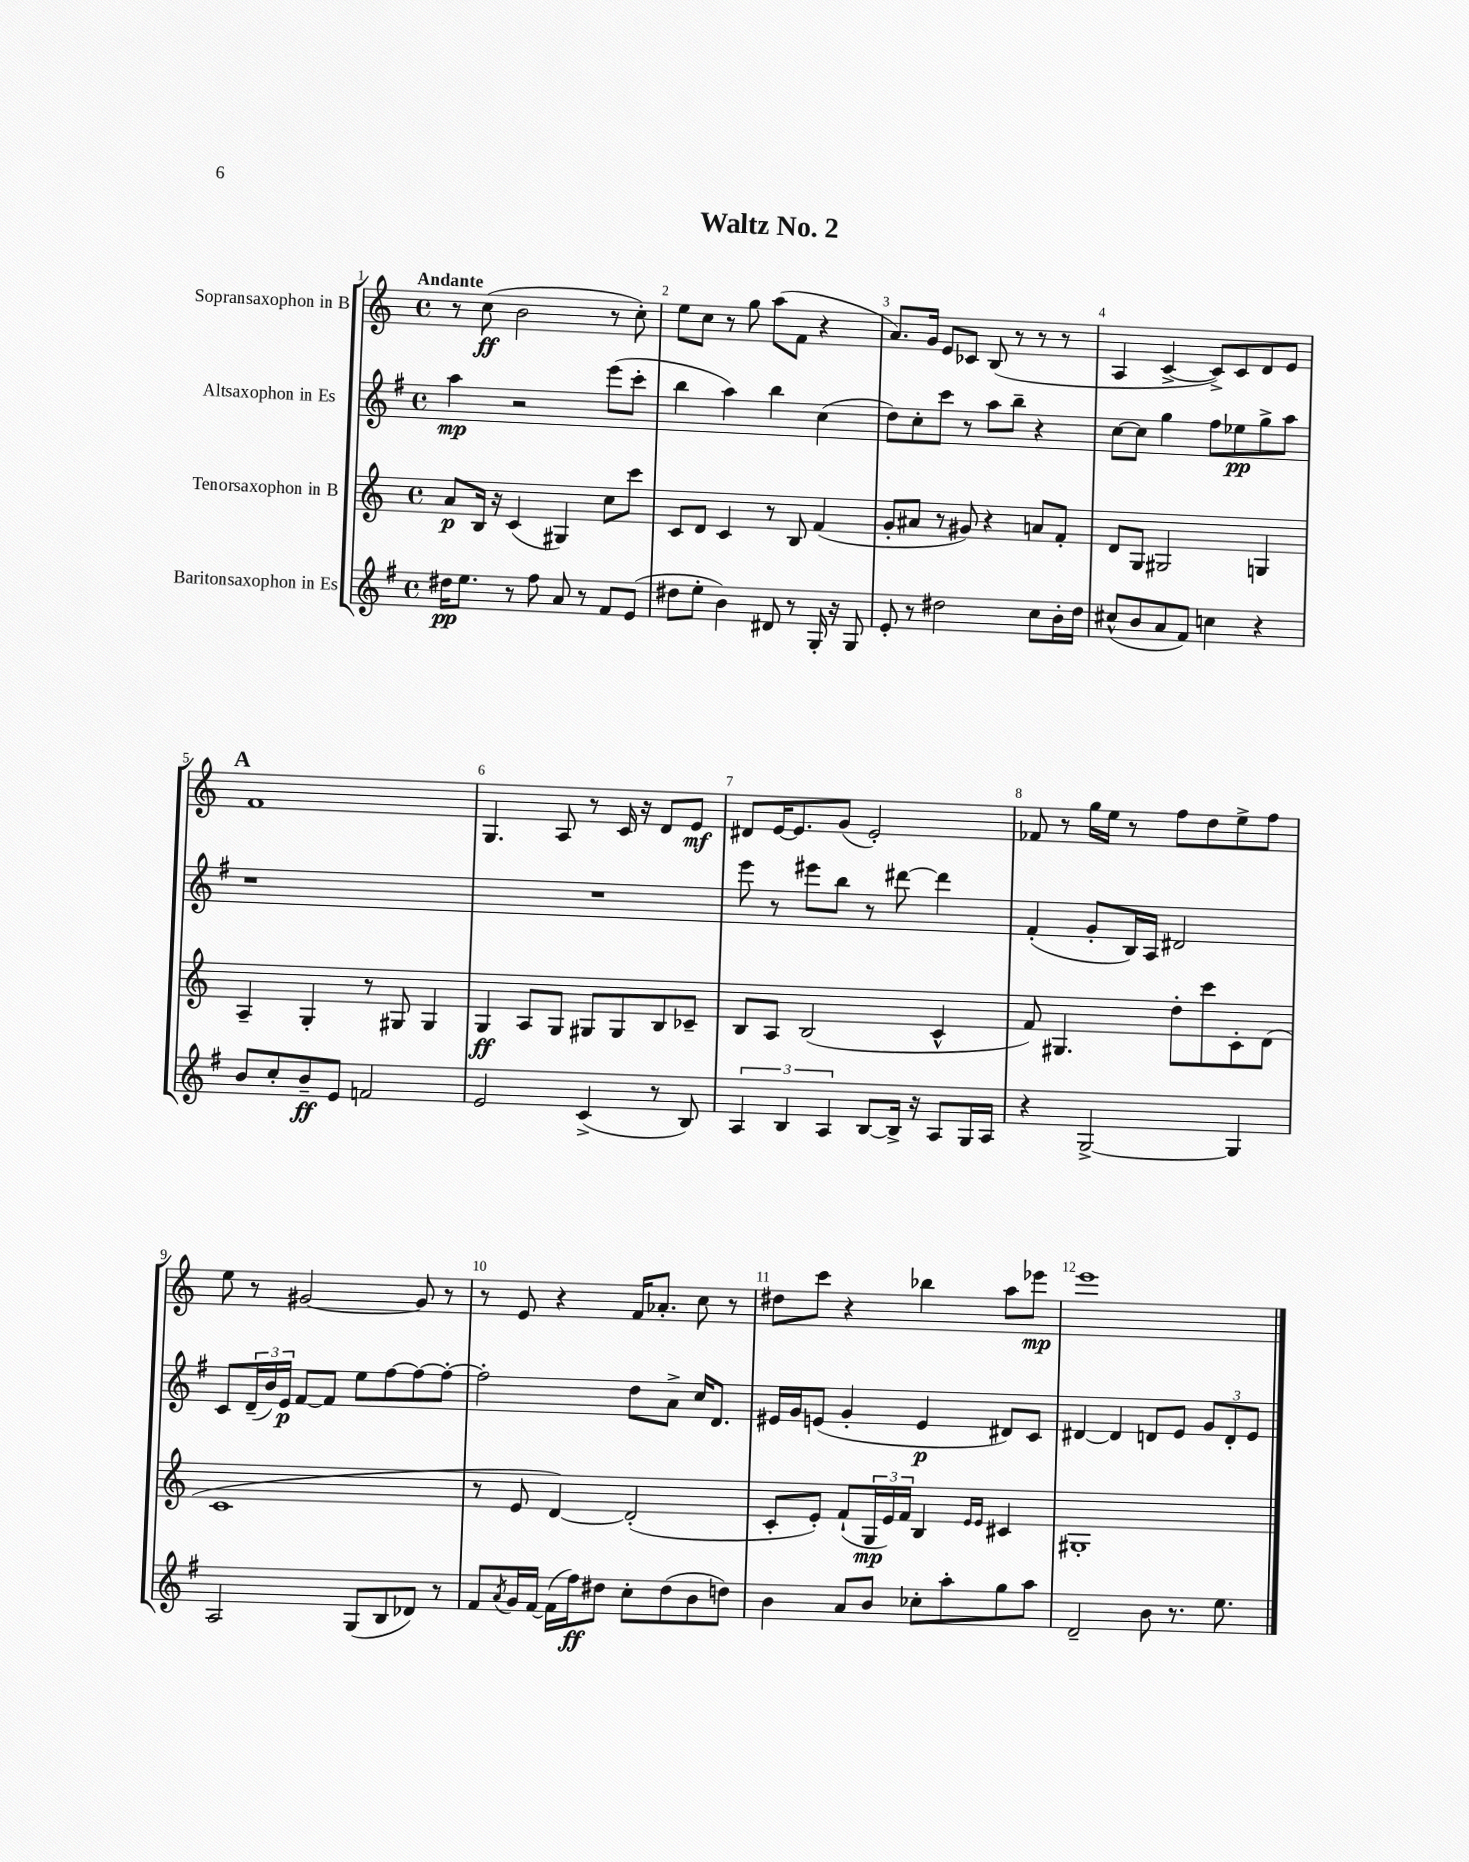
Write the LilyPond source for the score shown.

\header { title = "Waltz No. 2" }
<<
\new StaffGroup <<
\new Staff = "s0" \with { instrumentName = "Sopransaxophon in B" } {
    \clef treble \key c \major \defaultTimeSignature \time 4/4 \tempo "Andante"
    r8 c''8\ff( b'2 r8 c''8-.) |
    e''8 c''8 r8 g''8 a''8( f'8 r4 |
    a'8.) g'16 e'8 ces'8 b8( r8 r8 r8 |
    a4 c'4~-> c'8->) c'8 d'8 e'8 |
    \mark \markup { \bold "A" } f'1 |
    g4. a8 r8 c'16 r16 d'8 e'8\mf |
    dis'8 e'16~ e'8. g'8( e'2-.) |
    fes'8 r8 g''16 e''16 r8 f''8 d''8 e''8-> f''8 |
    e''8 r8 gis'2~ gis'8 r8 |
    r8 e'8 r4 f'16 aes'8.-. c''8 r8 |
    dis''8 c'''8 r4 bes''4 a''8 ees'''8\mp |
    e'''1 \bar "|." |
}
\new Staff = "s1" \with { instrumentName = "Altsaxophon in Es" } {
    \clef treble \key g \major \defaultTimeSignature \time 4/4
    a''4\mp r2 e'''8( c'''8-. |
    b''4 a''4) b''4 c''4( |
    d''8) c''8-. c'''8 r8 a''8 b''8-- r4 |
    c''8~ c''8 g''4 fis''8 ees''8\pp g''8-> a''8 |
    \mark \markup { \bold "A" } r1 |
    R1 |
    e'''8 r8 eis'''8 b''8 r8 dis'''8~ dis'''4 |
    fis'4-.( g'8-. b16) a16 dis'2 |
    c'8 \tuplet 3/2 { d'16--( b'16) e'16\p } fis'8~ fis'8 e''8 fis''8~ fis''8~ fis''8~-. |
    fis''2-. d''8 a'8-> c''16 d'8. |
    eis'16 g'16 e'8( g'4-. e'4\p dis'8) c'8 |
    dis'4~ dis'4 d'8 e'8 \tuplet 3/2 { g'8 d'8-. e'8 } \bar "|." |
}
\new Staff = "s2" \with { instrumentName = "Tenorsaxophon in B" } {
    \clef treble \key c \major \defaultTimeSignature \time 4/4
    a'8\p b16 r16 c'4( gis4) c''8 c'''8 |
    c'8 d'8 c'4 r8 b8 f'4( |
    g'8-. ais'8 r8 gis'8) r4 a'8 f'8-. |
    d'8 g8 gis2 g4 |
    \mark \markup { \bold "A" } a4-- g4-. r8 gis8 gis4 |
    g4\ff a8 g8 gis8 gis8 b8 ces'8-- |
    b8 a8 b2( c'4-^ |
    f'8) gis4. d''8-. c'''8 c'8-. d'8( |
    c'1 |
    r8 e'8 d'4~) d'2-.( |
    c'8-. e'8-.) f'8-!( \tuplet 3/2 { g16\mp e'16) f'16 } b4 \grace { e'16 e'16 } cis'4 |
    gis1-. \bar "|." |
}
\new Staff = "s3" \with { instrumentName = "Baritonsaxophon in Es" } {
    \clef treble \key g \major \defaultTimeSignature \time 4/4
    dis''16\pp e''8. r8 fis''8 a'8 r8 fis'8 e'8( |
    dis''8 e''8-. b'4) dis'8 r8 g16-. r16 g8 |
    e'8-. r8 dis''2 c''8 b'16-. dis''16 |
    cis''8-^( b'8 a'8 fis'8) c''4 r4 |
    \mark \markup { \bold "A" } b'8 c''8-. b'8--\ff e'8 f'2 |
    e'2 c'4->( r8 b8) |
    \tuplet 3/2 { a4 b4 a4 } b8~ b16-> r16 a8 g16 a16 |
    r4 g2~-> g4 |
    a2 g8( b8 des'8) r8 |
    fis'8 \acciaccatura { a'8 } g'16 fis'16~ fis'16( fis''16\ff) dis''8 c''8-. dis''8( b'8 d''8) |
    b'4 a'8 b'8 ces''8-. a''8-. g''8 a''8 |
    d'2-- b'8 r8. e''8. \bar "|." |
}
>>
>>
\layout { \context { \Score \override BarNumber.break-visibility = ##(#f #t #t) barNumberVisibility = #all-bar-numbers-visible } }
